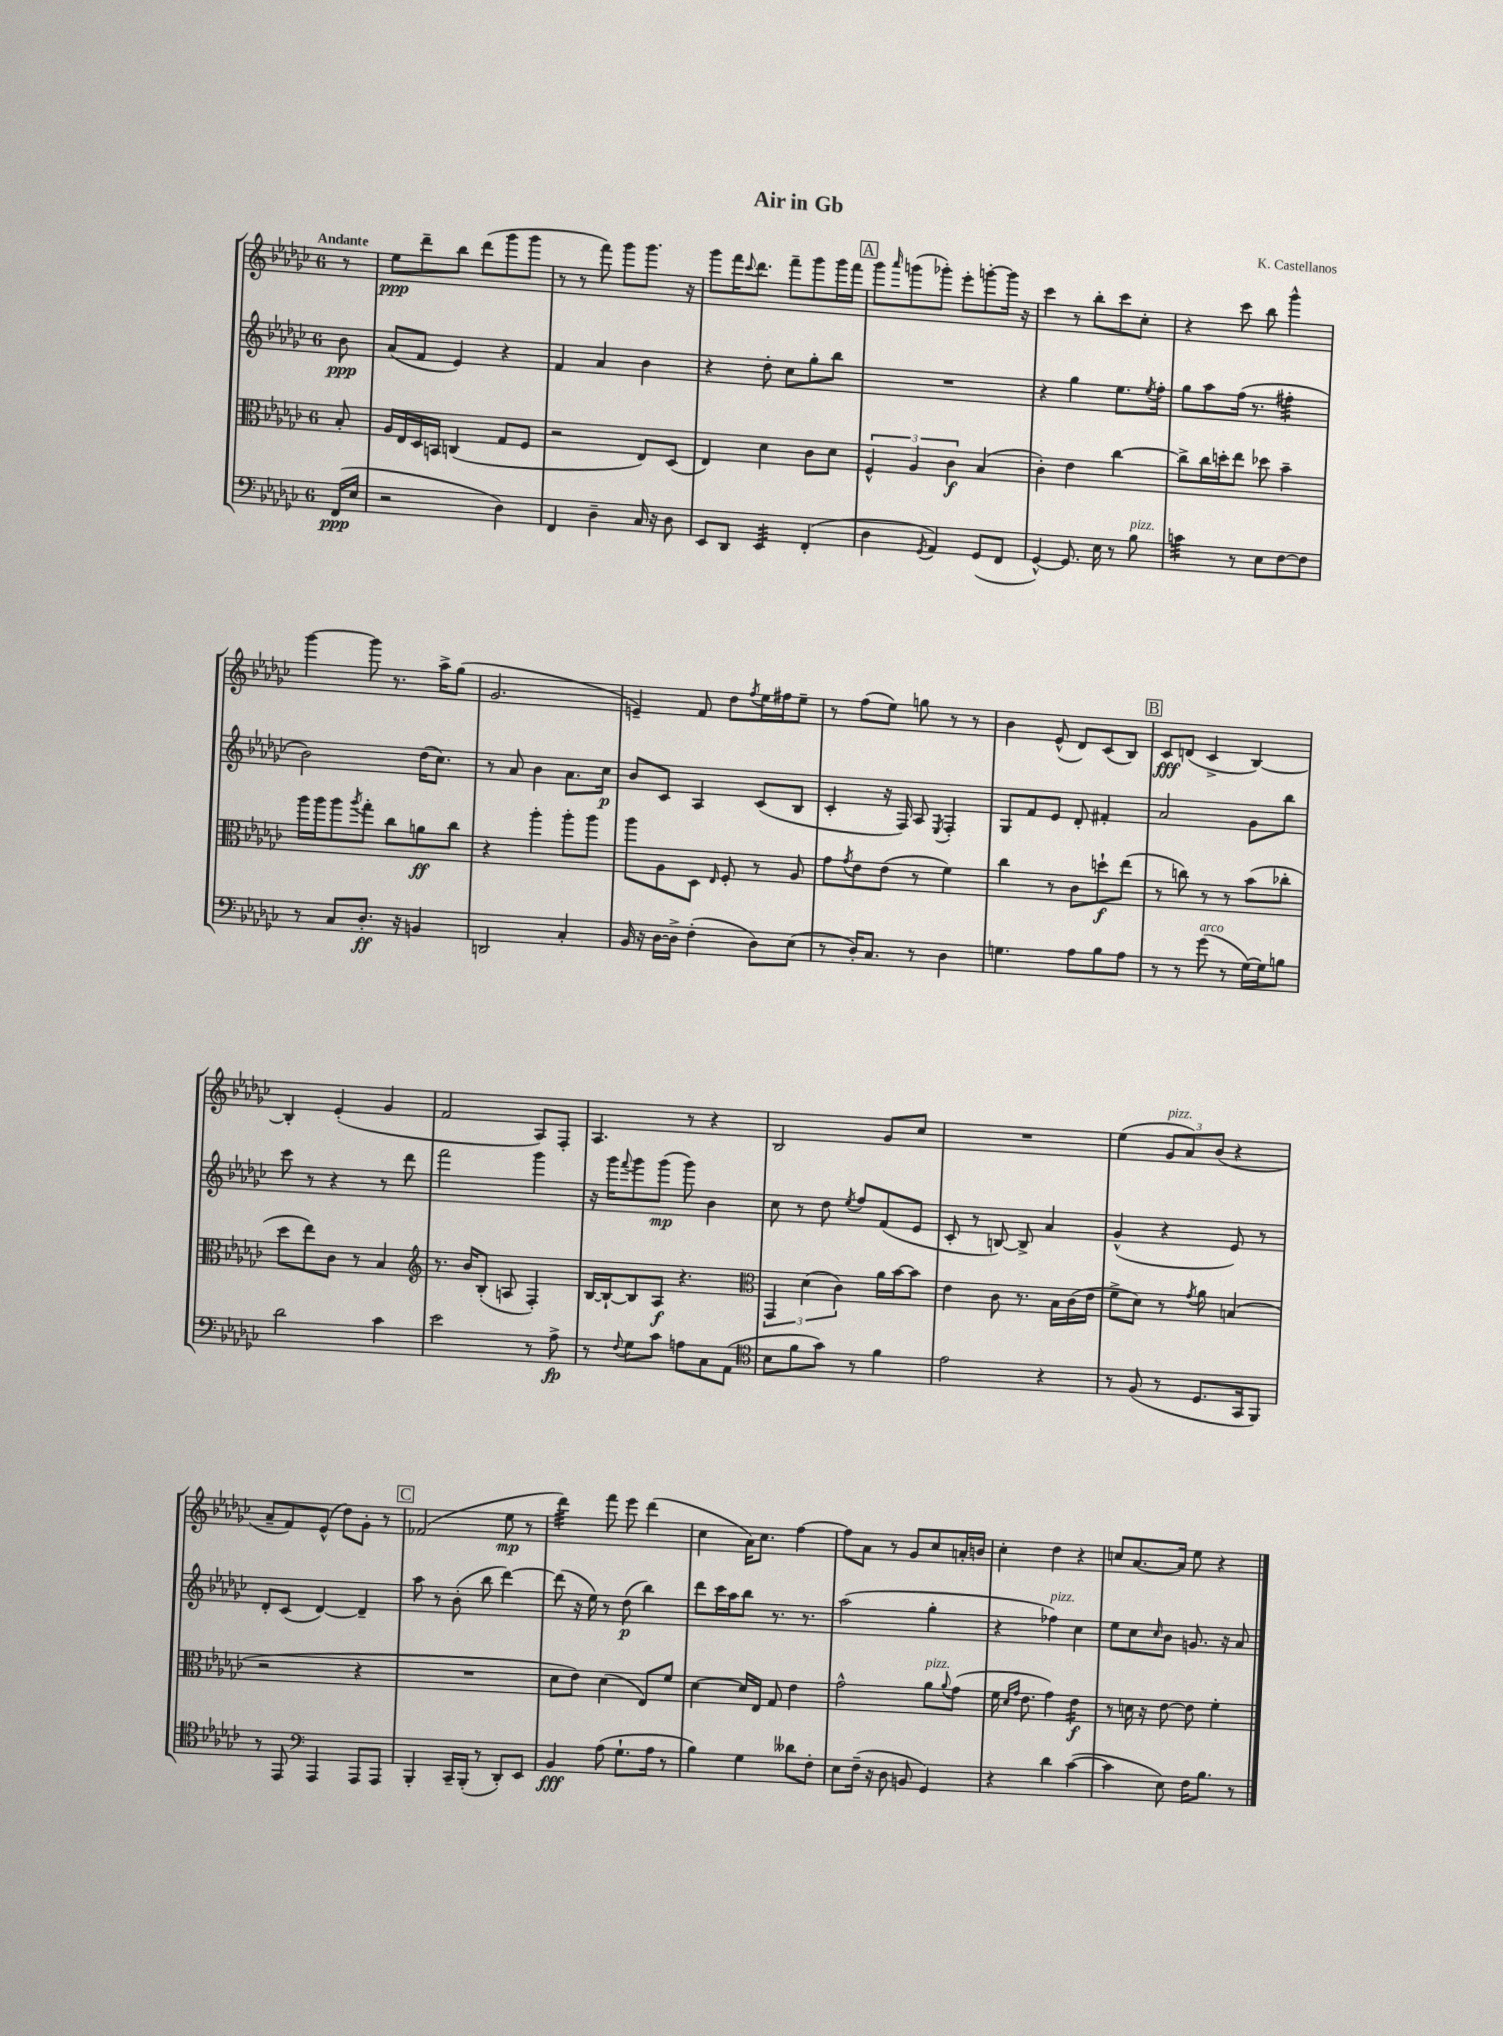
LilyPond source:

\header { title = "Air in Gb" composer = "K. Castellanos" }
<<
\new StaffGroup <<
\new Staff = "s0" {
    \clef treble \key ges \major \once \override Staff.TimeSignature.style = #'single-digit \time 6/8 \partial 8 \tempo "Andante"
    r8 |
    ees''8\ppp des'''8-- bes''8 des'''8( ges'''8 ges'''8 |
    r8 r8 f'''8) ges'''8 ges'''8. r16 |
    ges'''8 f'''16 \appoggiatura { ces'''8 } des'''8. f'''8-- ges'''8 ges'''16 f'''16 |
    \mark \markup { \box "A" } ges'''8 \grace { aes'''16 } g'''8( ges'''8-.) ees'''8-. g'''8~-. g'''16 r16 |
    ces'''4 r8 bes''8-. ces'''8 ces''8-. |
    r4 ces'''8 bes''8 ges'''4-^ |
    ges'''4~ ges'''8 r8. aes''16-> ges''8( |
    ges'2. |
    e'4--) f'8 des''8 \acciaccatura { f''8 } ees''16 fis''16 ees''8-- |
    r8 f''8( ees''8) g''8 r8 r8 |
    bes'4 ees'8-^( des'8) ces'8( bes8) |
    \mark \markup { \box "B" } ces'8\fff d'8( ces'4-> bes4~) |
    bes4-. ees'4-.( ges'4 |
    f'2 aes8) f8-. |
    aes4. r8 r4 |
    bes2 ges'8 ces''8 |
    R2. |
    ees''4( \tuplet 3/2 { ges'8^\markup { \italic "pizz." } aes'8) bes'8( } r4 |
    aes'8-- f'8) ees'8-^( des''8) ges'8-. r8 |
    \mark \markup { \box "C" } fes'2( ees''8\mp r8 |
    des'''4:32) f'''8 ees'''8 des'''4( |
    ces''4 aes'16) ces''8. f''4~ |
    f''8 aes'8 r8 ges'8 ces''8 a'16-. b'16 |
    ces''4-. des''4 r4 |
    c''8 aes'8.~ aes'16 ees''8 r4 \bar "|." |
}
\new Staff = "s1" {
    \clef treble \key ges \major \once \override Staff.TimeSignature.style = #'single-digit \time 6/8 \partial 8
    bes'8\ppp |
    aes'8( f'8 ees'4) r4 |
    f'4 aes'4 bes'4 |
    r4 des''8-. ces''8 ges''8-. bes''8 |
    \mark \markup { \box "A" } R2. |
    r4 ges''4 ees''8. \acciaccatura { ees''8 } f''16-. |
    ges''8 aes''8 f''16( r8. fis''4:32-. |
    bes'2) des''16( ces''8.) |
    r8 aes'8 bes'4 aes'8. ces''16\p |
    bes'8 ces'8 aes4 ces'8( bes8 |
    ces'4-. r16 f16) aes8 \acciaccatura { ees8 } f4-. |
    ges8 f'8 ees'8 des'8-. fis'4-. |
    \mark \markup { \box "B" } aes'2 ges'8 bes''8 |
    ces'''8 r8 r4 r8 des'''8 |
    f'''2 ges'''4 |
    r16 ges'''16 \appoggiatura { f'''8 } ges'''8 ges'''8\mp( ges'''8) bes'4 |
    ces''8 r8 des''8 \acciaccatura { ees''8 } f''8 f'8( ees'8 |
    ces'8-. r8 b8~) b8-> aes'4 |
    ges'4-^( r4 ees'8) r8 |
    des'8-. ces'8( des'4~) des'4-- |
    \mark \markup { \box "C" } aes''8 r8 bes'8-.( bes''8 des'''4~) |
    des'''8( r16 ees''16) r8 des''8\p( bes''4) |
    des'''8 ces'''16 aes''16 bes''8 r8. r8. |
    aes''2( ges''4-. |
    r4 fes''4^\markup { \italic "pizz." }) ces''4 |
    ees''8 ces''8 \grace { ces''16 } bes'8 g'8. r16 aes'8 \bar "|." |
}
\new Staff = "s2" {
    \clef alto \key ges \major \once \override Staff.TimeSignature.style = #'single-digit \time 6/8 \partial 8
    bes8-. |
    aes16 ees16 des16 b,16 c4( ges8 f8 |
    r2 ees8) des8( |
    ees4) des'4 ces'8 des'8 |
    \mark \markup { \box "A" } \tuplet 3/2 { f4-^ aes4 ces'4\f } bes4( |
    ces'4-.) ees'4 ces''4~ |
    ces''8-> ces''16 d''16-. ees''8 des''8 bes'4-- |
    aes''16 aes''16 aes''8 \acciaccatura { aes''8 } ges''8-. ces''8 a'8\ff ces''8 |
    r4 aes''4-. aes''8-. aes''8 |
    aes''8 aes8 des8 \grace { ees16 } f8-. r8 aes8 |
    ges'8 \acciaccatura { ges'8 } ees'8 ees'8( r8 f'4) |
    ces''4 r8 ces'8 d''8-!\f ees''8( |
    \mark \markup { \box "B" } r8 c''8) r8 r8 bes'8( ces''8-. |
    des''8 ees''8) ces'8 r8 bes4 |
    \clef treble r8. bes'16 bes8-.( a8 f4-.) |
    bes16~ bes16~-! bes8 aes8\f r4. |
    \clef alto \tuplet 3/2 { ges,4 des'4( ces'4) } aes'16 bes'16~ bes'8 |
    ees'4 ces'8 r8. bes16 ces'16( ees'16 |
    f'8-> des'8) r8 \acciaccatura { ges'8 } aes'8 b4( |
    r2 r4 |
    \mark \markup { \box "C" } R2. |
    des'8 ees'8) des'4( ees8) f'8 |
    des'4~ des'16 ees16 ges8 ees'4 |
    ges'2-^ aes'8^\markup { \italic "pizz." } \appoggiatura { aes'8 } ges'8( |
    f'16 \grace { des'16 ges'16 } ees'8. ges'4) ees'4:16\f |
    r8 d'16 r16 ees'8~ ees'8 f'4-. \bar "|." |
}
\new Staff = "s3" {
    \clef bass \key ges \major \once \override Staff.TimeSignature.style = #'single-digit \time 6/8 \partial 8
    f,16\ppp( ees16 |
    r2 des4) |
    f,4 des4-- ces16 r16 des8 |
    ees,8 des,8 ees,4:32 f,4-.( |
    \mark \markup { \box "A" } des4 \acciaccatura { ges,8 } aes,4) ges,8( f,8 |
    ges,4~-^) ges,8. ees16 r8 bes8^\markup { \italic "pizz." } |
    c'4:32 r8 ees8 f8~ f8 |
    r8 ces8 des8.-.\ff r16 b,4 |
    d,2 ces4-. |
    bes,16 r16 des16~ des16-> f4-.( des8) ees8( |
    r8 des16-.) ces8. r8 des4 |
    g4. aes8 bes8 aes8 |
    \mark \markup { \box "B" } r8 r8 ges'8^\markup { \italic "arco" }( r8 ges16~) ges16 b8 |
    des'2 ces'4 |
    ees'2 r8 aes8->\fp |
    r8 \appoggiatura { f8 } ges8 ces'8 a8 ces8 aes,8( |
    \clef tenor bes8 f'8 ges'8) r8 f'4 |
    ees'2 r4 |
    r8 f8( r8 des8. ges,16 f,8) |
    r8 ees,8 \clef bass aes,,4 aes,,8 aes,,8 |
    \mark \markup { \box "C" } bes,,4-. ces,16-- bes,,16-.( r8 des,8-.) ees,8 |
    bes,4\fff aes8( ges8.-! aes16 r8 |
    bes4) ges4 deses'8 f8-. |
    ees8 f16--( r16 des8 b,8 ges,4) |
    r4 des'4 ces'4~( |
    ces'4 ees8) f16 bes8. r8 \bar "|." |
}
>>
>>
\layout { \context { \Score \remove "Bar_number_engraver" } }
